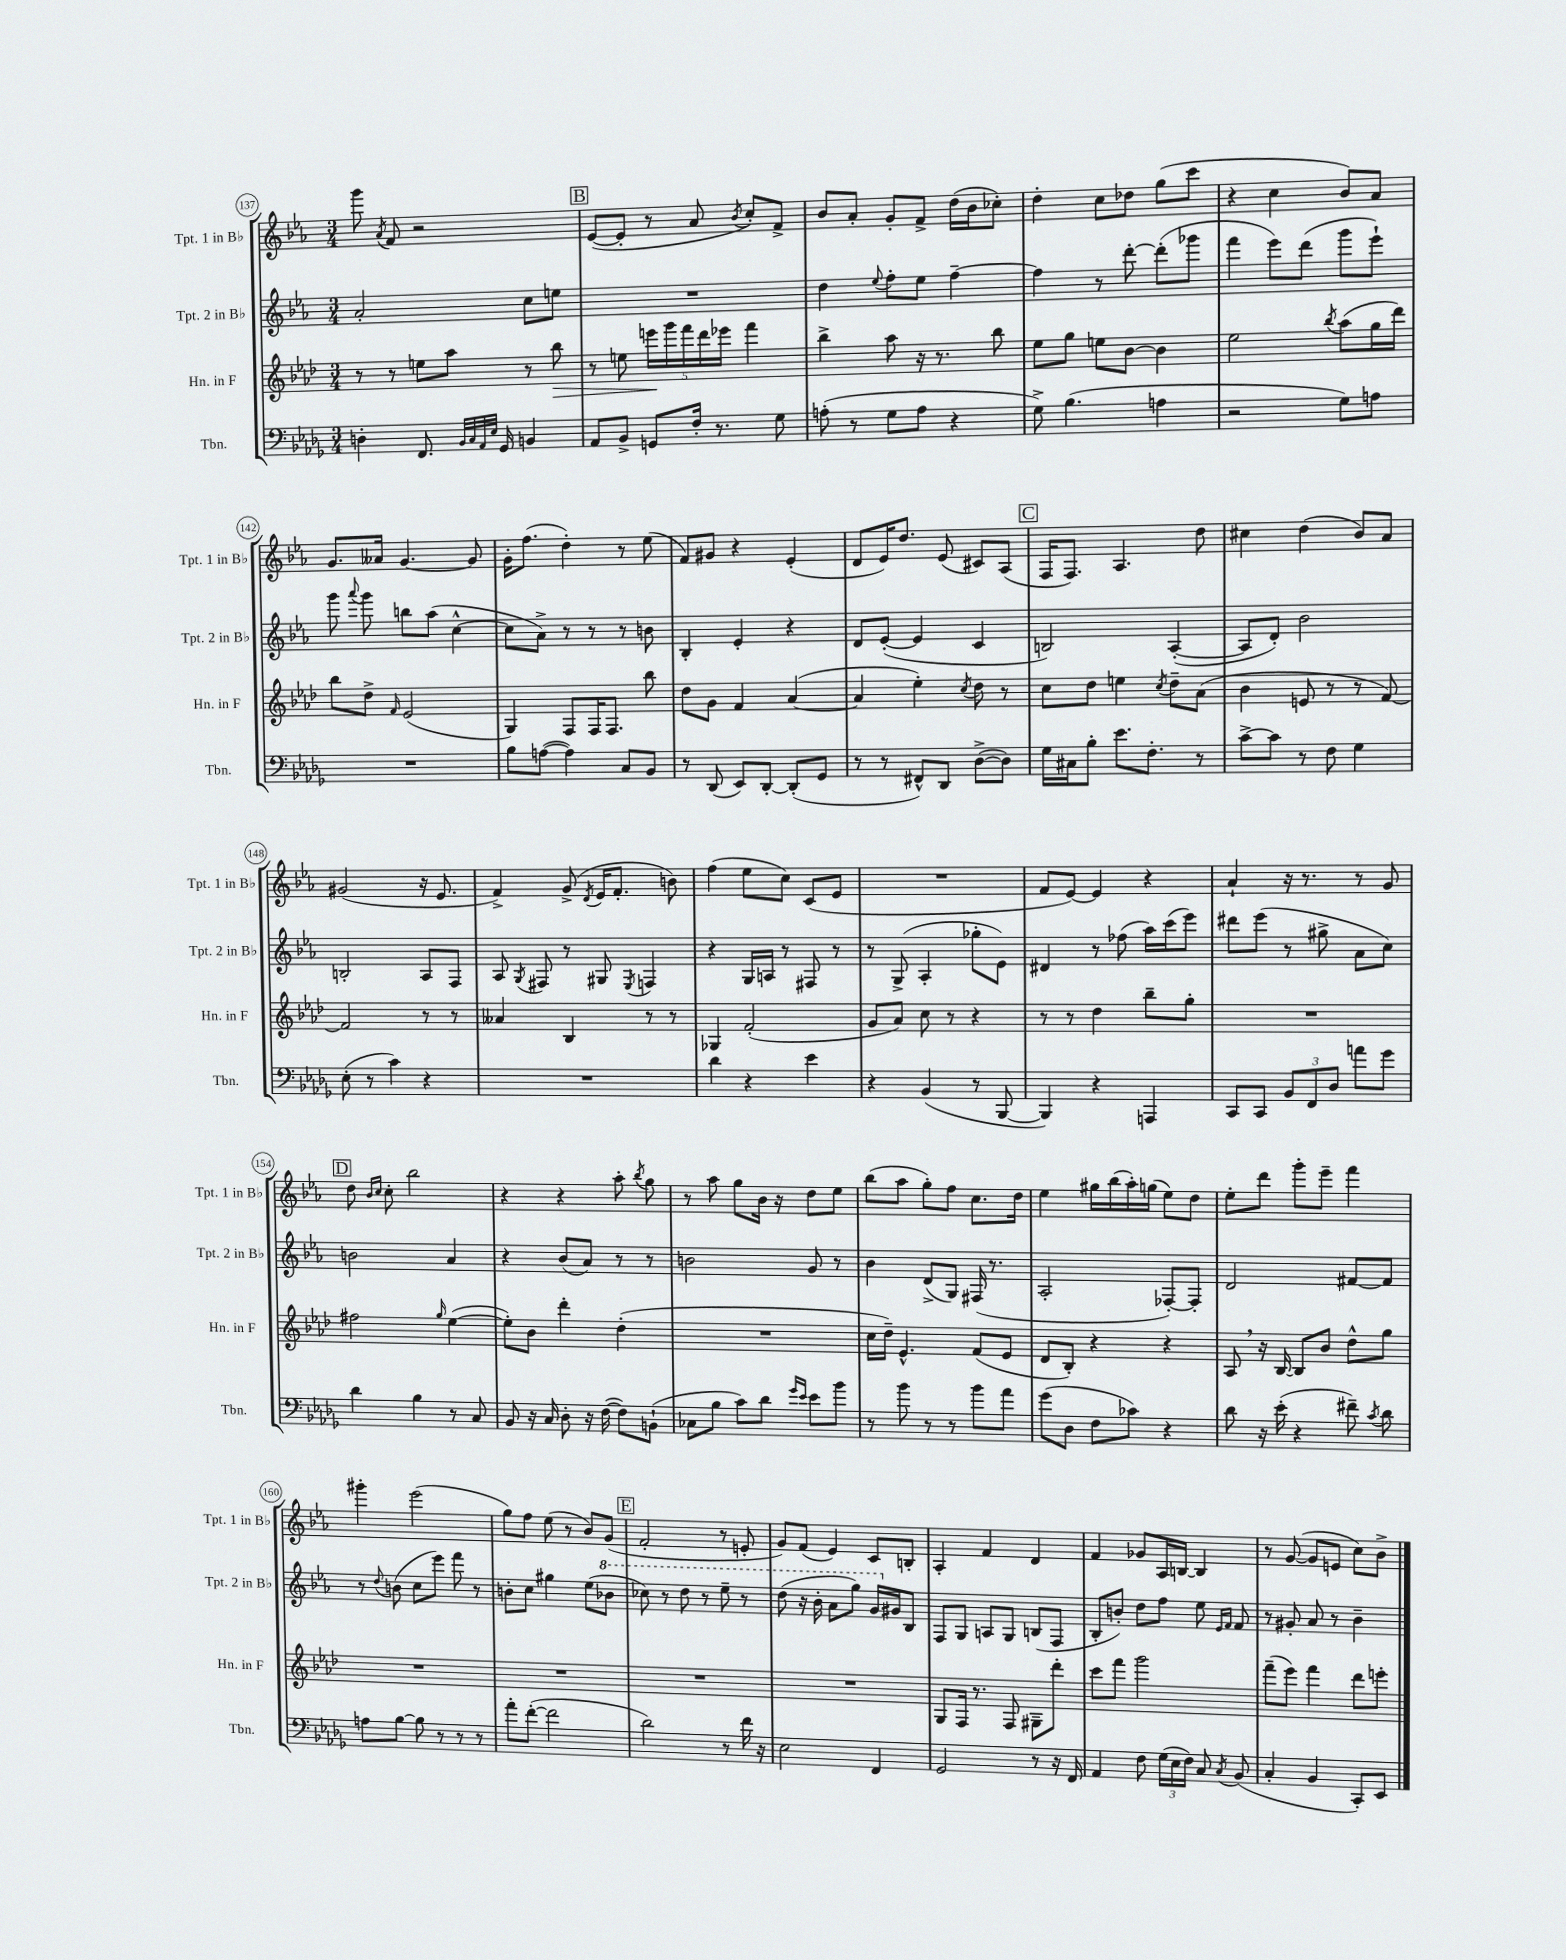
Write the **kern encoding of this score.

**kern	**kern	**dynam	**kern	**kern
*part4	*part3	*part3	*part2	*part1
*staff4	*staff3	*staff3	*staff2	*staff1
*I"Tbn.	*I"Hn. in F	*	*I"Tpt. 2 in B♭	*I"Tpt. 1 in B♭
*I'Tbn.	*I'Hn. in F	*	*I'Tpt. 2 in B♭	*I'Tpt. 1 in B♭
*clefF4	*clefG2	*	*clefG2	*clefG2
*k[b-e-a-d-g-]	*k[b-e-a-d-]	*	*k[b-e-a-]	*k[b-e-a-]
*M3/4	*M3/4	*	*M3/4	*M3/4
=137	=137	=137	=137	=137
4Dn'\	8r	.	2a-'/	8ggg\
.	.	.	.	8qa-/
.	8r	.	.	8f/
8.FF/	8een\L	.	.	2r
.	8aa-\J	.	.	.
32qqBB-/LLL	.	.	.	.
32qqC/	.	.	.	.
32qqAA-/	.	.	.	.
32qqE-/JJJ	.	.	.	.
16GG-/	.	.	.	.
4BBn/	8r	.	8cc\L	.
!	!	!LO:HP:b	!	!
.	8bb-\	>	8een\J	.
!!LO:REH:place=s1:t=B
=138	=138	=138	=138	=138
8AA-/L	8r	.	2.r	([8e-/L
8BB-^/J	8een\	.	.	8e-'/J]
8GGn/L	20eeen\LL	.	.	8r
.	20ggg\	]	.	.
.	20fff\	.	.	.
16F'/Jk	.	.	.	8a-/
.	20ddd-\	.	.	.
8.r	.	.	.	.
.	20eee-X\JJ	.	.	.
.	.	.	.	8qb-/
.	4fff\	.	.	8cc'/L)
8G-\	.	.	.	8f^/J
=139	=139	=139	=139	=139
(8An'\	4bb-^\	.	4dd\	8b-/L
8r	.	.	.	8a-'/J
.	.	.	8qqee-/	.
8G-\L	8aa-\	.	8ff'\L	8g'/L
8A\J	16r	.	8ee-\J	8f^/J
.	8.r	.	.	.
4r	.	.	[4ff~\	(16dd\LL
.	.	.	.	16b-\J
.	8bb-\	.	.	8cc-X'\J)
=140	=140	=140	=140	=140
8G-^\)	8ee-\L	.	4ff\]	4dd'\
(4.B-\	8gg\J	.	.	.
.	8een\L	.	8r	8cc\L
.	[8b-\J	.	[8ddd'\	8dd-X\J
4An\	4b-\]	.	(8ddd'\L]	(8gg\L
.	.	.	8ggg-X\J	8ccc\J
=141	=141	=141	=141	=141
2r	2ee-\	.	4fff\	4r
.	.	.	8eee-\L)	4cc\
.	.	.	(8ddd\J	.
.	8qbb-/	.	.	.
8G-\L)	(8aa-\L	.	8ggg\L	8b-/L)
8An\J	16gg\L	.	8eee-`\J)	8a-/J
.	16ddd-\JJ)	.	.	.
!!LO:LB:g=z
=142	=142	=142	=142	=142
2.r	8bb-\L	.	8ggg\	8.g/L
.	.	.	8qqaaa-/	.
.	8dd-^\J	.	8ggg\	.
.	.	.	.	16a--X/Jk
.	16qqf/	.	.	.
.	(2e-/	.	8bbn\L	[4.g/
.	.	.	(8aa-\J	.
.	.	.	[4cc^^\	.
.	.	.	.	8g/]
=143	=143	=143	=143	=143
8B-\L	4G/)	.	8cc\L]	16g'\KL
.	.	.	.	(8.ff\J
([8An\J	.	.	8a-^\J)	.
4A\])	8F/L	.	8r	4dd'\)
.	16F/K	.	8r	.
.	8.F/J	.	.	.
8C/L	.	.	8r	8r
8BB-/J	8bb-\	.	8bn\	(8ee-\
=144	=144	=144	=144	=144
8r	8dd-\L	.	4B-'/	8f/L)
(8DD-/	8g\J	.	.	8g#X/J
8EE-/L)	4f/	.	4e-'/	4r
[8DD-'/J	.	.	.	.
(8DD-'/L]	([4a-/	.	4r	(4e-'/
8GG-/J	.	.	.	.
=145	=145	=145	=145	=145
8r	4a-/]	.	8d/L	8d/L
8r	.	.	([8e-'/J	16e-/K)
.	.	.	.	8.dd/J
8FF#X^^/L)	4ee-'\)	.	4e-/]	.
8DD-/J	.	.	.	(8e-/
.	8qcc/	.	.	.
([8D-^\L	8dd-\	.	4c/	8c#X/L)
8D-\J])	8r	.	.	(8A-/J
!!LO:REH:place=s1:t=C
=146	=146	=146	=146	=146
16G-\LL	8cc\L	.	2Bn/)	16F/KL
16C#X\J	.	.	.	8.F/J)
8B-'\J	8dd-\J	.	.	.
8.e-\L	4een\	.	.	4.A-/
8.F'\J	.	.	.	.
.	8qcc/	.	.	.
.	8dd-~\L	.	([4A-'/	.
8r	(8a-\J	.	.	8dd\
=147	=147	=147	=147	=147
[8c^\L	4b-\	.	8A-/L]	4cc#X\
8c\J]	.	.	8d'/J)	.
8r	8en/	.	2b-\	(4dd\
8F\	8r	.	.	.
4G-\	8r	.	.	8b-/L)
.	[8f/)	.	.	8a-/J
!!LO:LB:g=z
=148	=148	=148	=148	=148
(8E-'\	2f/]	.	2Bn'/	(2g#X/
8r	.	.	.	.
4c\)	.	.	.	.
4r	8r	.	8A-/L	16r
.	.	.	.	8.e-/
.	8r	.	8F/J	.
=149	=149	=149	=149	=149
2.r	4a--X/	.	8A-/	4f^/)
.	.	.	8qG/	.
.	.	.	8F#X/	.
.	4B-/	.	8r	(8g^/
.	.	.	.	8qd/
.	.	.	8G#X/	16e-/KL
.	.	.	.	8.f'/J
.	.	.	8qE-/	.
.	8r	.	4Fn/	.
.	8r	.	.	8bn\)
=150	=150	=150	=150	=150
4d-\	4G-X/	.	4r	(4ff\
4r	(2f'/	.	16G/LL	8ee-\L
.	.	.	16An/JJ	.
.	.	.	8r	8cc\J)
4e-\	.	.	8F#X/	(8c/L
.	.	.	8r	8e-/J
=151	=151	=151	=151	=151
4r	8g/L	.	8r	2.r
.	8a-/J)	.	(8G^/	.
(4BB-/	8cc\	.	4A-'/	.
.	8r	.	.	.
8r	4r	.	8gg-X'\L	.
[8BBB-/	.	.	8e-\J)	.
=152	=152	=152	=152	=152
4BBB-/])	8r	.	4d#X/	8f/L
.	8r	.	.	[8e-/J)
4r	4dd-\	.	8r	4e-/]
.	.	.	(8ff-X\	.
4AAAn/	8bb-~\L	.	16aa-\LL)	4r
.	.	.	(16ccc\J	.
.	8gg'\J	.	8eee-\J)	.
=153	=153	=153	=153	=153
8CC/L	2.r	.	8ddd#X\L	4a-`/
8CC/J	.	.	(8eee-\J	.
12BB-/L	.	.	8r	16r
.	.	.	.	8.r
12FF/	.	.	.	.
.	.	.	8gg#X^\	.
12D-/J	.	.	.	.
8an\L	.	.	8a-\L	8r
8g-\J	.	.	8cc\J)	8g/
!!LO:LB:g=z
!!LO:REH:place=s1:t=D
=154	=154	=154	=154	=154
4d-\	2ff#X\	.	2bn\	8dd\
.	.	.	.	16qqb-/LL
.	.	.	.	16qqcc/JJ
.	.	.	.	8cc'\
4B-\	.	.	.	2bb-\
.	16qqgg/	.	.	.
8r	([4ee-\	.	4a-/	.
8C/	.	.	.	.
=155	=155	=155	=155	=155
8BB-/	8ee-'\L])	.	4r	4r
16r	8b-\J	.	.	.
16C/	.	.	.	.
8D-'\	4ddd-'\	.	(8b-/L	4r
16r	.	.	8a-/J)	.
([16F\	.	.	.	.
8F\L])	(4dd-'\	.	8r	8aa-'\
.	.	.	.	8qbb-/
(8BBn`\J	.	.	8r	8gg\
=156	=156	=156	=156	=156
8C-X\L	2.r	.	2bn\	8r
8B-\J	.	.	.	8aa-\
8c\L)	.	.	.	8gg\L
8d-\J	.	.	.	16b-\Jk
.	.	.	.	16r
16qqg-/LL	.	.	.	.
16qqe-/JJ	.	.	.	.
8e-\L	.	.	8g/	8dd\L
8b-\J	.	.	8r	8ee-\J
=157	=157	=157	=157	=157
8r	16cc\LL	.	4b-\	(8bb-\L
.	16dd-~\JJ)	.	.	.
8b-\	4.e-^^/	.	.	8aa-\J
8r	.	.	(8d^/L	8gg'\L)
8r	.	.	8G/J)	8ff\J
8b-\L	(8f/L	.	(16F#X/	8.cc\L
.	.	.	8.r	.
8a-\J	8e-/J	.	.	.
.	.	.	.	16dd\Jk
=158	=158	=158	=158	=158
(8g-\L	8d-/L	.	2A-'/	4ee-\
8D-\J	8B-'/J)	.	.	.
8F\L	4r	.	.	16gg#X\LL
.	.	.	.	(16bb-\
8c-X\J)	.	.	.	16aa-'\)
.	.	.	.	(16ggn\JJ
4r	4r	.	[8F-X'/L)	8ee-\L)
.	.	.	8F-'/J]	8dd\J
=159	=159	=159	=159	=159
8d-\	8A-,/	.	2d/	8ee-'\L
16r	16r	.	.	8ddd\J
(16e-'\	[16B-/	.	.	.
4r	8B-/L]	.	.	8ggg'\L
.	8b-/J	.	.	8eee-~\J
8f#X~\)	8dd-^^\L	.	[8f#X/L	4fff\
8qc/	.	.	.	.
8d-\	8gg\J	.	8f#/J]	.
!!LO:LB:g=z
=160	=160	=160	=160	=160
8An\L	2.r	.	8r	4ggg#X'\
.	.	.	8qqdd/	.
[8B-\J	.	.	(8bn\	.
8B-\]	.	.	8cc\L	(2eee-\
8r	.	.	8eee-\J)	.
8r	.	.	8fff\	.
8r	.	.	8r	.
=161	=161	=161	=161	=161
8a-'\L	2.r	.	8bn'\L	8gg\L)
([8f'\J	.	.	8cc\J	8ff\J
2f\]	.	.	4gg#X\	(8ee-\
.	.	.	.	8r
.	.	.	(8ee-\L	8b-/L)
*	*	*	*8va	*
.	.	.	8bb-X\J	(8g/J
!!LO:REH:place=s1:t=E
=162	=162	=162	=162	=162
2d-\)	2.r	.	8ccc-X\)	2f'/
.	.	.	8r	.
.	.	.	8ddd\	.
.	.	.	8r	.
8r	.	.	8eee-~\	8r
16f\	.	.	8r	8en'/
16r	.	.	.	.
=163	=163	=163	=163	=163
2E-\	2.r	.	(8ddd\	8g/L)
.	.	.	16r	(8f/J
.	.	.	16bb-'\	.
.	.	.	8aa-\L	4e-/)
.	.	.	8ggg\J)	.
4FF/	.	.	16gg/LL	8c/L
*	*	*	*X8va	*
.	.	.	16g#X/J	.
.	.	.	8B-/J	8Bn'/J
=164	=164	=164	=164	=164
2GG-/	8G/L	.	8F/L	4A-'/
.	16F/Jk	.	8G/J	.
.	8.r	.	.	.
.	.	.	8An/L	4f/
.	8F/	.	8G/J	.
8r	8G#X~\L	.	(8Bn/L	4d/
16r	8ddd-'\J	.	8F/J	.
16FF/	.	.	.	.
=165	=165	=165	=165	=165
4AA-/	8ccc\L	.	8B-'/L	4f/
.	8fff\J	.	8bn'/J)	.
8F\	2ggg\	.	8dd\L	8g-X/L
(24G-\LL	.	.	8ff\J	16A-/L
24E-\	.	.	.	.
.	.	.	.	[16Bn/JJ
24F\JJ)	.	.	.	.
8C/	.	.	8ee-\	4B/]
.	.	.	16qqe-/LL	.
8qC/	.	.	16qqf/JJ	.
(8BB-/	.	.	8f/	.
=166	=166	=166	=166	=166
4C'/	(8fff~\L	.	8r	8r
.	8eee-\J)	.	8g#X'/	([8g/
4BB-/	4fff\	.	8a-/	8g/L]
.	.	.	8r	8en/J
8CC'/L)	8ddd-\L	.	4b-~\	8cc\L)
8EE-/J	8eeen'\J	.	.	8b-^\J
==	==	==	==	==
*-	*-	*-	*-	*-
